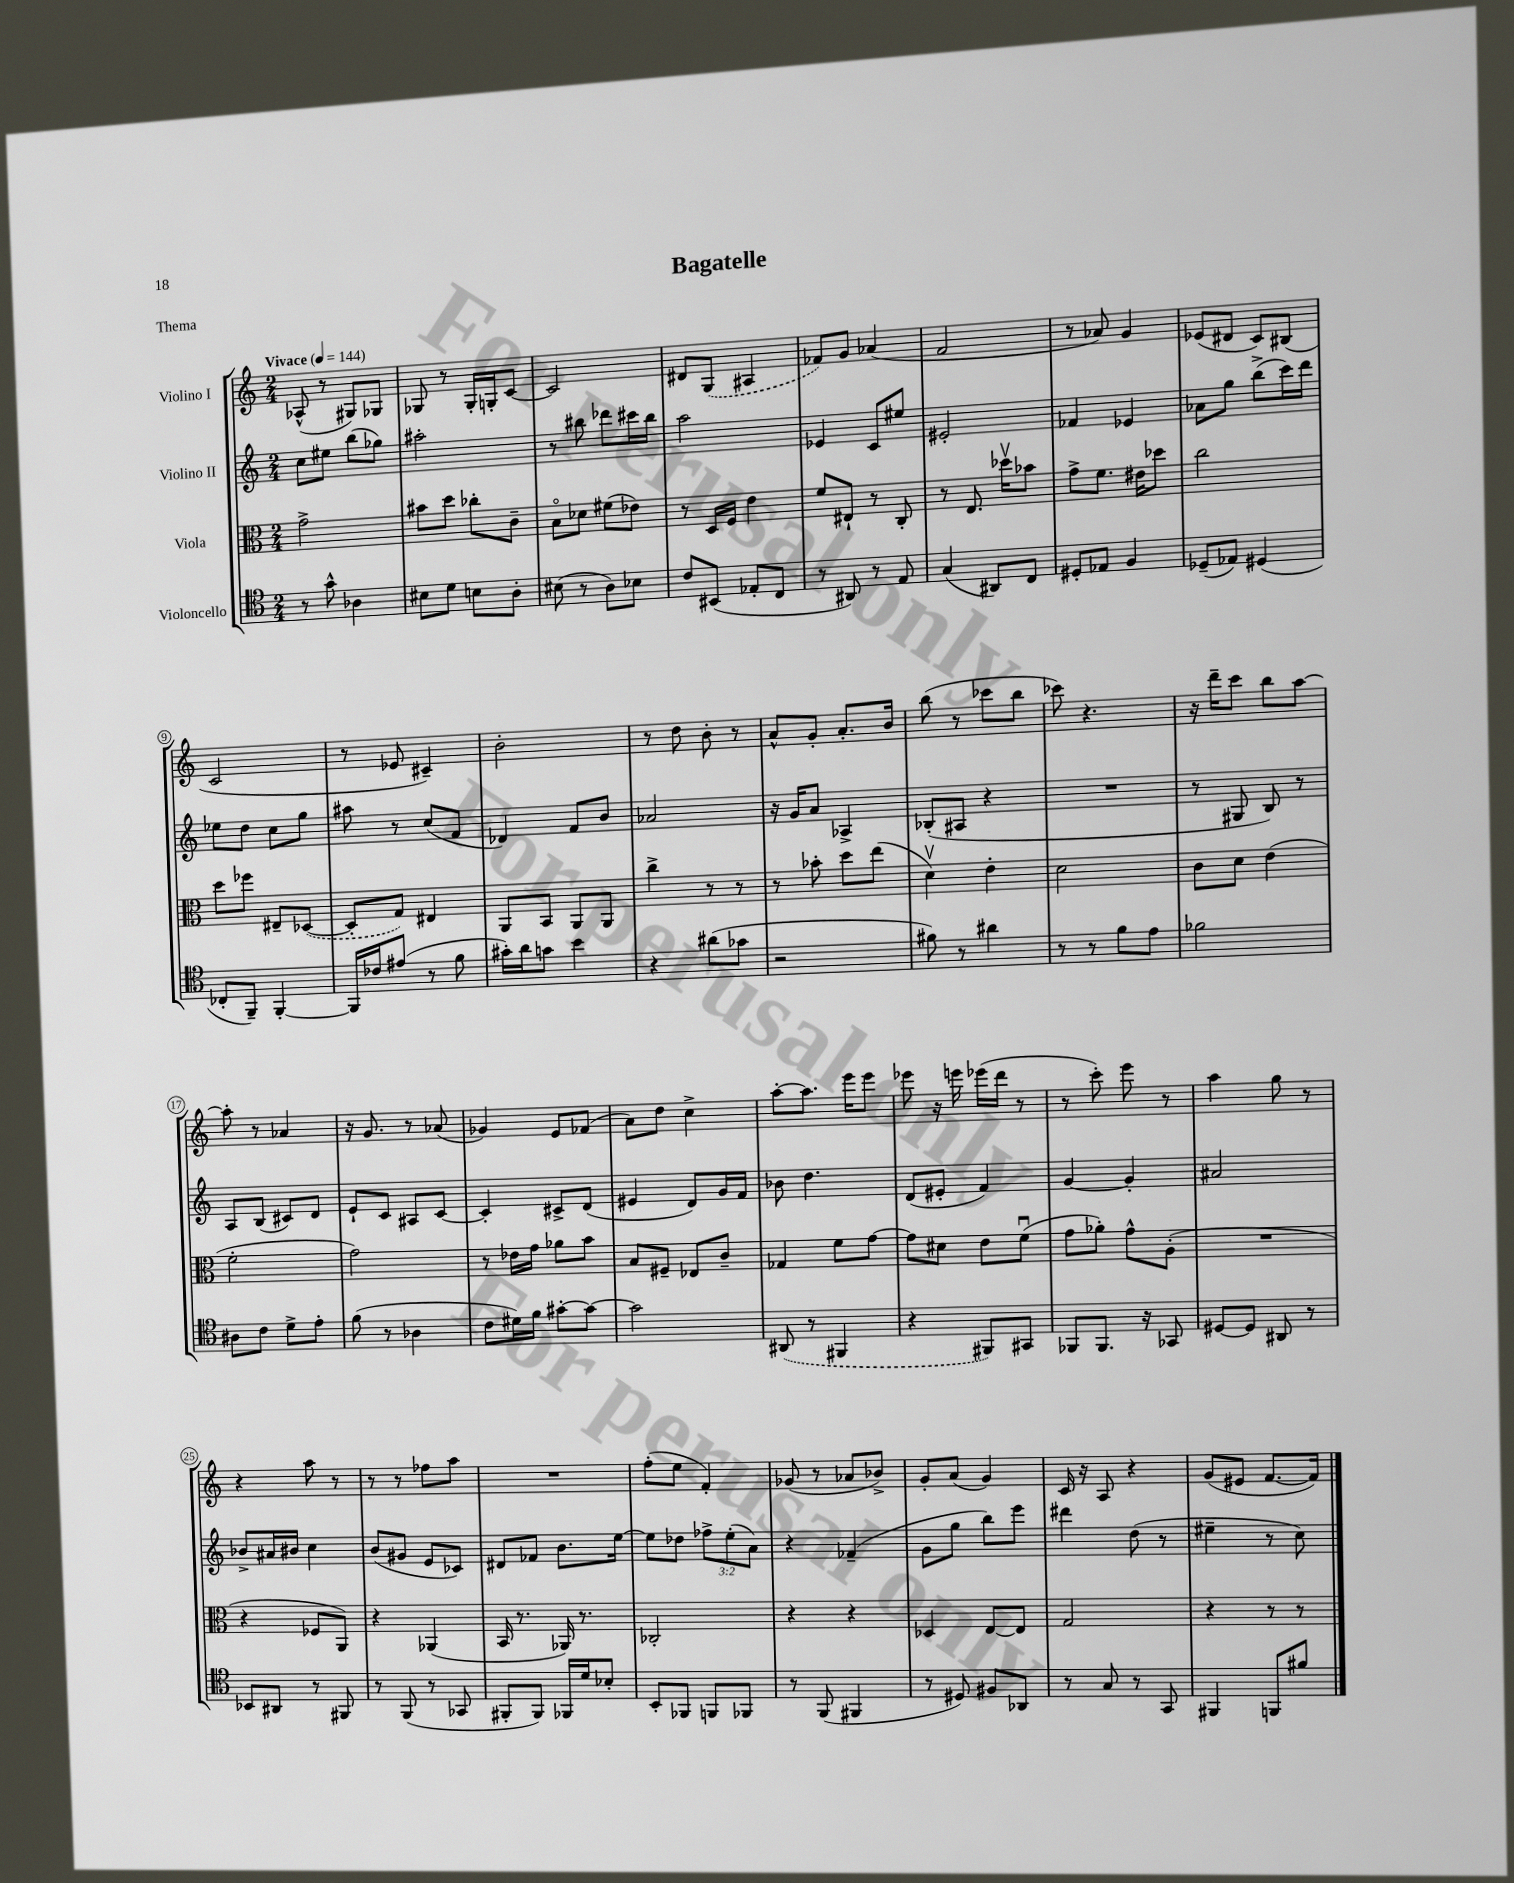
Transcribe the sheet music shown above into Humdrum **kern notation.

**kern	**kern	**kern	**kern
*staff4	*staff3	*staff2	*staff1
*clefC4	*clefC3	*clefG2	*clefG2
*k[]	*k[]	*k[]	*k[]
*M2/4	*M2/4	*M2/4	*M2/4
*MM144	*MM144	*MM144	*MM144
8r	2g^	8cc	(8A-^^
8g^^	.	8ee#	8r
4A-	.	(8bb	8G#)
.	.	8gg-)	8G-
=	=	=	=
8B#	8b#	2aa#'	8G-
8d	8dd	.	8r
8B	8cc-'	.	16G-'
.	.	.	16G'
8A'	8c~	.	[8c
=	=	=	=
(8B#	8Bo	8r	2c]
8r	8d-	8bb#	.
8A)	(8f#	8ddd-	.
8B-	8e-)	16ccc#	.
.	.	16bb#	.
=	=	=	=
8c	8r	2aa	8d#
(8BB#	16D	.	(8G
.	16F	.	.
8E-'	4e	.	4A#
8C	.	.	.
=	=	=	=
8r	8f	4e-	8f-)
8AA#)	8E#`	.	8g
8r	8r	8c	(4a-
8E	8C'	8ee#	.
=	=	=	=
(4G	8r	2e#'	2f
.	8.E	.	.
8AA#)	.	.	.
.	16dd-v	.	.
8C	8b-	.	.
=	=	=	=
8D#'	8g^	4f-	8r
8E-	8.f	.	8a-)
4F	.	4e-	4g
.	16e#	.	.
.	8dd-	.	.
=	=	=	=
(8D-~	2cc	8a-	(8e-
8E-)	.	8gg	8d#
(4D#	.	(8bb^	8c)
.	.	16ccc)	(8B#
.	.	16ddd	.
=	=	=	=
8C-'	8dd	8ee-	2c
8FF~)	8ff-	8dd	.
[4FF'	8E#~	8cc	.
.	([8D-	8gg	.
=	=	=	=
16FF]	8D-']	8aa#	8r
16c-	.	.	.
(8e#	8G)	8r	8e-
8r	4E#	(8cc	4c#~)
8f	.	8f	.
=	=	=	=
16g#')	8AA	4d-)	2b'
16a	.	.	.
8g	8BB	.	.
4b	8AA	8f	.
.	8AA	8b	.
=	=	=	=
4r	4cc^	2a-	8r
.	.	.	8dd
(8a#	8r	.	8b'
8g-	8r	.	8r
=	=	=	=
2r	8r	16r	8a^^
.	.	16g	.
.	8b-'	8a	8g'
.	8dd	4A-^	8.a'
.	(8ee	.	.
.	.	.	16b
=	=	=	=
8f#)	4dv)	(8B-'	(8bb
8r	.	8A#	8r
4a#	4e'	4r	8ccc-
.	.	.	8bb
=	=	=	=
8r	2d	2r	8ccc-)
8r	.	.	4.r
8f	.	.	.
8e	.	.	.
=	=	=	=
2f-	8c	8r	16r
.	.	.	16ddd~
.	8d	8G#	8ccc
.	(4e	8B)	8bb
.	.	8r	[8aa
=	=	=	=
8A#	2f'	8A	8aa']
8c	.	(8B	8r
8d^	.	8c#)	4a-
8e'	.	8d	.
=	=	=	=
(8f	2g)	8e`	16r
.	.	.	8.g
8r	.	8c	.
4A-	.	8A#	8r
.	.	[8c	(8a-
=	=	=	=
8c	8r	4c']	4g-)
16d#)	16e-	.	.
16f	16g	.	.
[8g#'	8a-	8c#^	8e
8g#_	8b	(8d	(8f-
=	=	=	=
2g#]	8B	4e#	8a)
.	8F#~	.	8dd
.	8E-	8d)	4cc^
.	8c~	16g	.
.	.	16f	.
=	=	=	=
(8AA#	4G-	8b-	[8aa'
8r	.	4.dd	8.aa]
4FF#	8f	.	.
.	.	.	16eee
.	[8g	.	8eee
=	=	=	=
4r	8g]	(8d	8eee-
.	8d#	8e#'	16r
.	.	.	16eee
8FF#)	8e	4f)	(16eee-
.	.	.	16ddd
8GG#	(8fu	.	8r
=	=	=	=
8FF-	8g	[4g	8r
8.FF-	8a-')	.	8ccc')
.	8g^^	4g']	8eee
16r	.	.	.
8GG-	(8A'	.	8r
=	=	=	=
[8D#	2r	2a#	4aa
8D#]	.	.	.
8AA#	.	.	8gg
8r	.	.	8r
=	=	=	=
8BB-	4r	8b-^	4r
8AA#	.	16a#	.
.	.	16b#	.
8r	8F-	4cc	8aa
8FF#	8AA)	.	8r
=	=	=	=
8r	4r	(8b	8r
(8FF	.	8g#	8r
8r	(4AA-	8e	8ff-
8GG-	.	8c-)	8aa
=	=	=	=
8FF#'	16BB	8d#	2r
.	8.r	.	.
8FF#)	.	8f-	.
16FF-	16AA-)	8.b	.
16d	8.r	.	.
8B-'	.	.	.
.	.	[16ee	.
=	=	=	=
8BB'	2C-'	8ee]	(8ff'
8FF-	.	8dd-	8ee
8FF	.	12ff-^	4f')
.	.	(12ee'	.
8FF-	.	.	.
.	.	12a)	.
=	=	=	=
8r	4r	4r	(8g-
(8FF	.	.	8r
4FF#	4r	(4f-~	8a-
.	.	.	8b-^)
=	=	=	=
8r	4D-	8g	8g'
8D#)	.	8gg	(8a
8F#	[8E	8bb)	4g)
8AA-	8E]	8eee	.
=	=	=	=
8r	2G	4ddd#	16c
.	.	.	16r
8G	.	.	8A
8r	.	(8dd	4r
8GG	.	8r	.
=	=	=	=
4FF#	4r	4ee#~	(8g
.	.	.	8e#
8FF	8r	8r	[8.f
8f#	8r	8cc)	.
.	.	.	16f])
==	==	==	==
*-	*-	*-	*-
